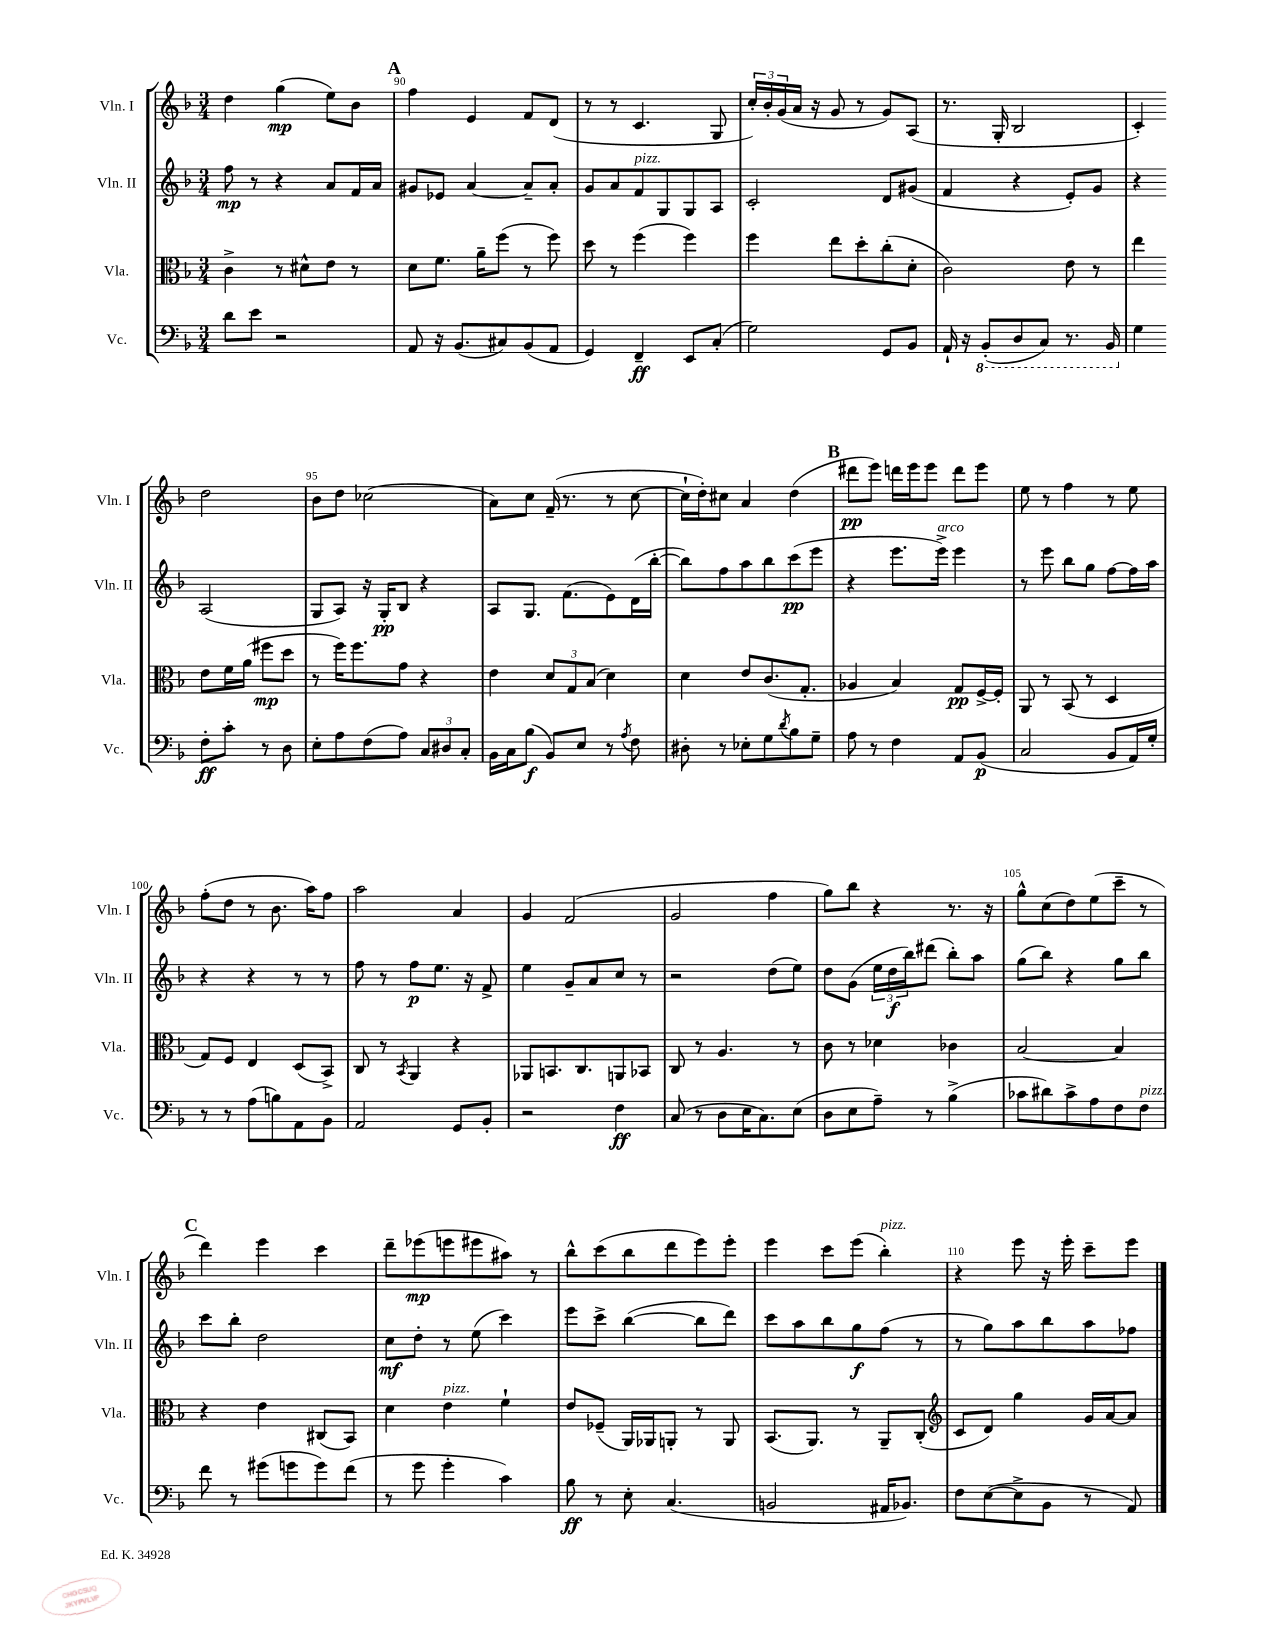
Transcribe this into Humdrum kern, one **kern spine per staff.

**kern	**dynam	**kern	**dynam	**kern	**dynam	**kern	**dynam
*part4	*part4	*part3	*part3	*part2	*part2	*part1	*part1
*staff4	*staff4	*staff3	*staff3	*staff2	*staff2	*staff1	*staff1
*I"Vc.	*	*I"Vla.	*	*I"Vln. II	*	*I"Vln. I	*
*I'Vc.	*	*I'Vla.	*	*I'Vln. II	*	*I'Vln. I	*
*clefF4	*	*clefC3	*	*clefG2	*	*clefG2	*
*k[b-]	*	*k[b-]	*	*k[b-]	*	*k[b-]	*
*M3/4	*	*M3/4	*	*M3/4	*	*M3/4	*
=89	=89	=89	=89	=89	=89	=89	=89
8d\L	.	4c^\	.	8ff\	mp	4dd\	.
8e\J	.	.	.	8r	.	.	.
2r	.	8r	.	4r	.	(4gg\	mp
.	.	8d#X^^\L	.	.	.	.	.
.	.	8e\J	.	8a/L	.	8ee\L)	.
.	.	8r	.	16f/L	.	8b-\J	.
.	.	.	.	16a/JJ	.	.	.
!!LO:REH:place=s1:t=A
=90	=90	=90	=90	=90	=90	=90	=90
8AA/	.	8d\L	.	8g#X/L	.	4ff\	.
16r	.	8.f\J	.	8e-X/J	.	.	.
(8.BB-/L	.	.	.	.	.	.	.
.	.	.	.	[4a/	.	4e/	.
.	.	16a~\KL	.	.	.	.	.
8C#X/)	.	(8ff\J	.	.	.	.	.
(8BB-/	.	8r	.	8a~/L]	.	8f/L	.
8AA/J	.	8ff\)	.	8a'/J	.	(8d/J	.
=91	=91	=91	=91	=91	=91	=91	=91
4GG/)	.	8dd\	.	8g/L	.	8r	.
.	.	8r	.	8a/	.	8r	.
!	!	!	!	!LO:TX:a:i:t=pizz.	!	!	!
4FF~/	ff	(4ff\	.	8f/	.	4.c/	.
.	.	.	.	8G/	.	.	.
8EE/L	.	4ff\)	.	8G/	.	.	.
(8C'/J	.	.	.	8A/J	.	8G/	.
=92	=92	=92	=92	=92	=92	=92	=92
2G\)	.	4ff\	.	2c'/	.	24cc'/LL)	.
.	.	.	.	.	.	24b-'/	.
.	.	.	.	.	.	(24g/	.
.	.	.	.	.	.	16a/JJ	.
.	.	.	.	.	.	16r	.
.	.	8ee\L	.	.	.	8g/	.
.	.	8dd'\	.	.	.	8r	.
8GG/L	.	(8cc'\	.	8d/L	.	8g/L)	.
8BB-/J	.	8d'\J	.	(8g#X/J	.	(8A/J	.
=93	=93	=93	=93	=93	=93	=93	=93
16AA`/	.	2c\)	.	4f/	.	8.r	.
16r	.	.	.	.	.	.	.
*8ba	*	*	*	*	*	*	*
(8BBB-'/L	.	.	.	.	.	.	.
.	.	.	.	.	.	16G'/	.
8DD/	.	.	.	4r	.	2B-/	.
8CC/J)	.	.	.	.	.	.	.
8.r	.	8e\	.	8e'/L)	.	.	.
.	.	8r	.	8g/J	.	.	.
16BBB-/	.	.	.	.	.	.	.
=94	=94	=94	=94	=94	=94	=94	=94
*X8ba	*	*	*	*	*	*	*
4G\	.	4ee\	.	4r	.	4c'/)	.
8F'\L	ff	8e\L	.	(2A/	.	2dd\	.
8c'\J	.	16f\L	.	.	.	.	.
.	.	(16a\JJ	.	.	.	.	.
8r	.	8ff#X\L	mp	.	.	.	.
8D\	.	8dd\J	.	.	.	.	.
!!LO:LB:g=z
=95	=95	=95	=95	=95	=95	=95	=95
8E'\L	.	8r	.	8G/L	.	8b-\L	.
8A\	.	16ff\KL)	.	8A/J)	.	8dd\J	.
.	.	8.ff\	.	.	.	.	.
(8F\	.	.	.	16r	.	(2cc-X\	.
.	.	.	.	16G'/KL	pp	.	.
8A\J)	.	8g\J	.	8B-/J	.	.	.
12C/L	.	4r	.	4r	.	.	.
12D#X/	.	.	.	.	.	.	.
12C'/J	.	.	.	.	.	.	.
=96	=96	=96	=96	=96	=96	=96	=96
16BB-\LL	.	4e\	.	8A/L	.	8a\L)	.
16C\J	.	.	.	.	.	.	.
(8B-\J	f	.	.	8.G/J	.	8cc\J	.
8BB-/L)	.	12d/L	.	.	.	(16f~/	.
.	.	.	.	(8.f\L	.	8.r	.
.	.	12G/	.	.	.	.	.
8E/J	.	.	.	.	.	.	.
.	.	(12B-/J	.	.	.	.	.
8r	.	4d\)	.	8e\)	.	8r	.
8qA/	.	.	.	.	.	.	.
8F\	.	.	.	(16d\L	.	[8cc\	.
.	.	.	.	[16bb-'\JJ	.	.	.
=97	=97	=97	=97	=97	=97	=97	=97
8D#X'\	.	4d\	.	8bb-\L])	.	16cc`\LL]	.
.	.	.	.	.	.	16dd'\J)	.
8r	.	.	.	8ff\	.	8cc#X\J	.
8E-X'\L	.	8e/L	.	8aa\	.	4a/	.
8G\	.	(8.c/	.	8bb-\	.	.	.
8qd/	.	.	.	.	.	.	.
8B-\	.	.	.	(8ccc\	pp	(4dd\	.
.	.	8.G'/J	.	.	.	.	.
8G~\J	.	.	.	8eee\J	.	.	.
!!LO:REH:place=s1:t=B
=98	=98	=98	=98	=98	=98	=98	=98
8A\	.	4A-X/	.	4r	.	8ddd#X\L	pp
8r	.	.	.	.	.	8eee\J)	.
4F\	.	4B-/)	.	8.eee\L	.	16dddn\LL	.
.	.	.	.	.	.	16eee\J	.
.	.	.	.	.	.	8eee\J	.
!	!	!	!	!LO:TX:a:i:t=arco	!	!	!
.	.	.	.	16eee^\Jk)	.	.	.
8AA/L	.	8G/L	pp	4eee\	.	8ddd\L	.
(8BB-/J	p	[16F^/L	.	.	.	8eee\J	.
.	.	16F'/JJ]	.	.	.	.	.
=99	=99	=99	=99	=99	=99	=99	=99
2C/	.	8AA/	.	8r	.	8ee\	.
.	.	8r	.	8eee\	.	8r	.
.	.	(8BB-/	.	8bb-\L	.	4ff\	.
.	.	8r	.	8gg\J	.	.	.
8BB-/L	.	4D/	.	[8ff\L	.	8r	.
16AA/L)	.	.	.	16ff\L]	.	8ee\	.
16G'/JJ	.	.	.	16aa\JJ	.	.	.
!!LO:LB:g=z
=100	=100	=100	=100	=100	=100	=100	=100
8r	.	8G/L)	.	4r	.	(8ff'\L	.
8r	.	8F/J	.	.	.	8dd\J	.
(8A\L	.	4E/	.	4r	.	8r	.
8Bn\)	.	.	.	.	.	8.b-\	.
8AA\	.	(8D/L	.	8r	.	.	.
.	.	.	.	.	.	16aa\KL)	.
8BB-\J	.	8BB-^/J)	.	8r	.	8ff\J	.
=101	=101	=101	=101	=101	=101	=101	=101
2AA/	.	8C/	.	8ff\	.	2aa\	.
.	.	8r	.	8r	.	.	.
.	.	8qBB-/	.	.	.	.	.
.	.	4AA/	.	8ff\L	p	.	.
.	.	.	.	8.ee\J	.	.	.
8GG/L	.	4r	.	.	.	4a/	.
.	.	.	.	16r	.	.	.
8BB-'/J	.	.	.	8f^/	.	.	.
=102	=102	=102	=102	=102	=102	=102	=102
2r	.	8AA-X/L	.	4ee\	.	4g/	.
.	.	8.BBn/	.	.	.	.	.
.	.	.	.	8g~/L	.	(2f/	.
.	.	8.C/	.	.	.	.	.
.	.	.	.	8a/	.	.	.
4F\	ff	8AAn/	.	8cc/J	.	.	.
.	.	8BB-X/J	.	8r	.	.	.
=103	=103	=103	=103	=103	=103	=103	=103
(8C/	.	8C/	.	2r	.	2g/	.
8r	.	8r	.	.	.	.	.
8D\L	.	4.A/	.	.	.	.	.
16E\K	.	.	.	.	.	.	.
8.C\)	.	.	.	.	.	.	.
.	.	.	.	(8dd\L	.	4ff\	.
(8E\J	.	8r	.	8ee\J)	.	.	.
=104	=104	=104	=104	=104	=104	=104	=104
8D\L	.	8c\	.	8dd\L	.	8gg\L)	.
8E\	.	8r	.	(8g\J	.	8bb-\J	.
8A~\J)	.	4d-X\	.	24ee\LL	.	4r	.
.	.	.	.	24dd\	f	.	.
.	.	.	.	24bb-\J)	.	.	.
8r	.	.	.	(8ddd#X\J	.	.	.
(4B-^\	.	4c-X\	.	8bb-'\L)	.	8.r	.
.	.	.	.	8aa\J	.	.	.
.	.	.	.	.	.	16r	.
=105	=105	=105	=105	=105	=105	=105	=105
8c-X\L	.	[2B-/	.	(8gg\L	.	8gg^^\L	.
8d#X\)	.	.	.	8bb-\J)	.	(8cc\	.
8c-^\	.	.	.	4r	.	8dd\)	.
8A\	.	.	.	.	.	(8ee\	.
8F\	.	4B-/]	.	8gg\L	.	8ccc~\J	.
!LO:TX:a:i:t=pizz.	!	!	!	!	!	!	!
8F\J	.	.	.	8bb-\J	.	8r	.
!!LO:LB:g=z
!!LO:REH:place=s1:t=C
=106	=106	=106	=106	=106	=106	=106	=106
8f\	.	4r	.	8ccc\L	.	4ddd\)	.
8r	.	.	.	8bb-'\J	.	.	.
(8g#X\L	.	4e\	.	2dd\	.	4eee\	.
8gn\	.	.	.	.	.	.	.
8g\)	.	(8C#X/L	.	.	.	4ccc\	.
(8f\J	.	8BB-/J)	.	.	.	.	.
=107	=107	=107	=107	=107	=107	=107	=107
8r	.	4d\	.	8cc\L	mf	8ddd~\L	.
8g\	.	.	.	8dd'\J	.	(8eee-X\	mp
!	!	!LO:TX:a:i:t=pizz.	!	!	!	!	!
4g'\	.	4e\	.	8r	.	8eeen\	.
.	.	.	.	(8ee\	.	8eee#X\	.
4c\)	.	4f`\	.	4ccc\)	.	8aa#X\J)	.
.	.	.	.	.	.	8r	.
=108	=108	=108	=108	=108	=108	=108	=108
8B-\	ff	8e/L	.	8eee\L	.	8bb-^^\L	.
8r	.	(8F-X~/J	.	8ccc^\J	.	(8ccc\	.
8E'\	.	16AA/LL)	.	([4bb-\	.	8bb-\	.
.	.	16AA-X/J	.	.	.	.	.
(4.C/	.	8AAn'/J	.	.	.	8ddd\	.
.	.	8r	.	8bb-\L]	.	8eee\)	.
.	.	8AA/	.	8ddd\J)	.	8eee'\J	.
=109	=109	=109	=109	=109	=109	=109	=109
2BBn/	.	(8.BB-/L	.	8ccc\L	.	4eee\	.
.	.	.	.	8aa\	.	.	.
.	.	8.AA/J)	.	.	.	.	.
.	.	.	.	8bb-\	.	8ccc\L	.
.	.	8r	.	8gg\	f	(8eee\J	.
!	!	!	!	!	!	!LO:TX:a:i:t=pizz.	!
16AA#X/KL	.	8AA~/L	.	(8ff\J	.	4bb-'\)	.
8.BB-X/J)	.	.	.	.	.	.	.
.	.	(8C'/J	.	8r	.	.	.
=110	=110	=110	=110	=110	=110	=110	=110
*	*	*clefG2	*	*	*	*	*
8F\L	.	8c/L	.	8r	.	4r	.
([8E\	.	8d/J)	.	8gg\L)	.	.	.
8E^\]	.	4gg\	.	8aa\	.	8eee\	.
8BB-\J	.	.	.	8bb-\	.	16r	.
.	.	.	.	.	.	16eee'\	.
8r	.	16g/LL	.	8aa\	.	8ccc~\L	.
.	.	[16a/J	.	.	.	.	.
8AA/)	.	8a/J]	.	8ff-X\J	.	8eee\J	.
==	==	==	==	==	==	==	==
*-	*-	*-	*-	*-	*-	*-	*-
